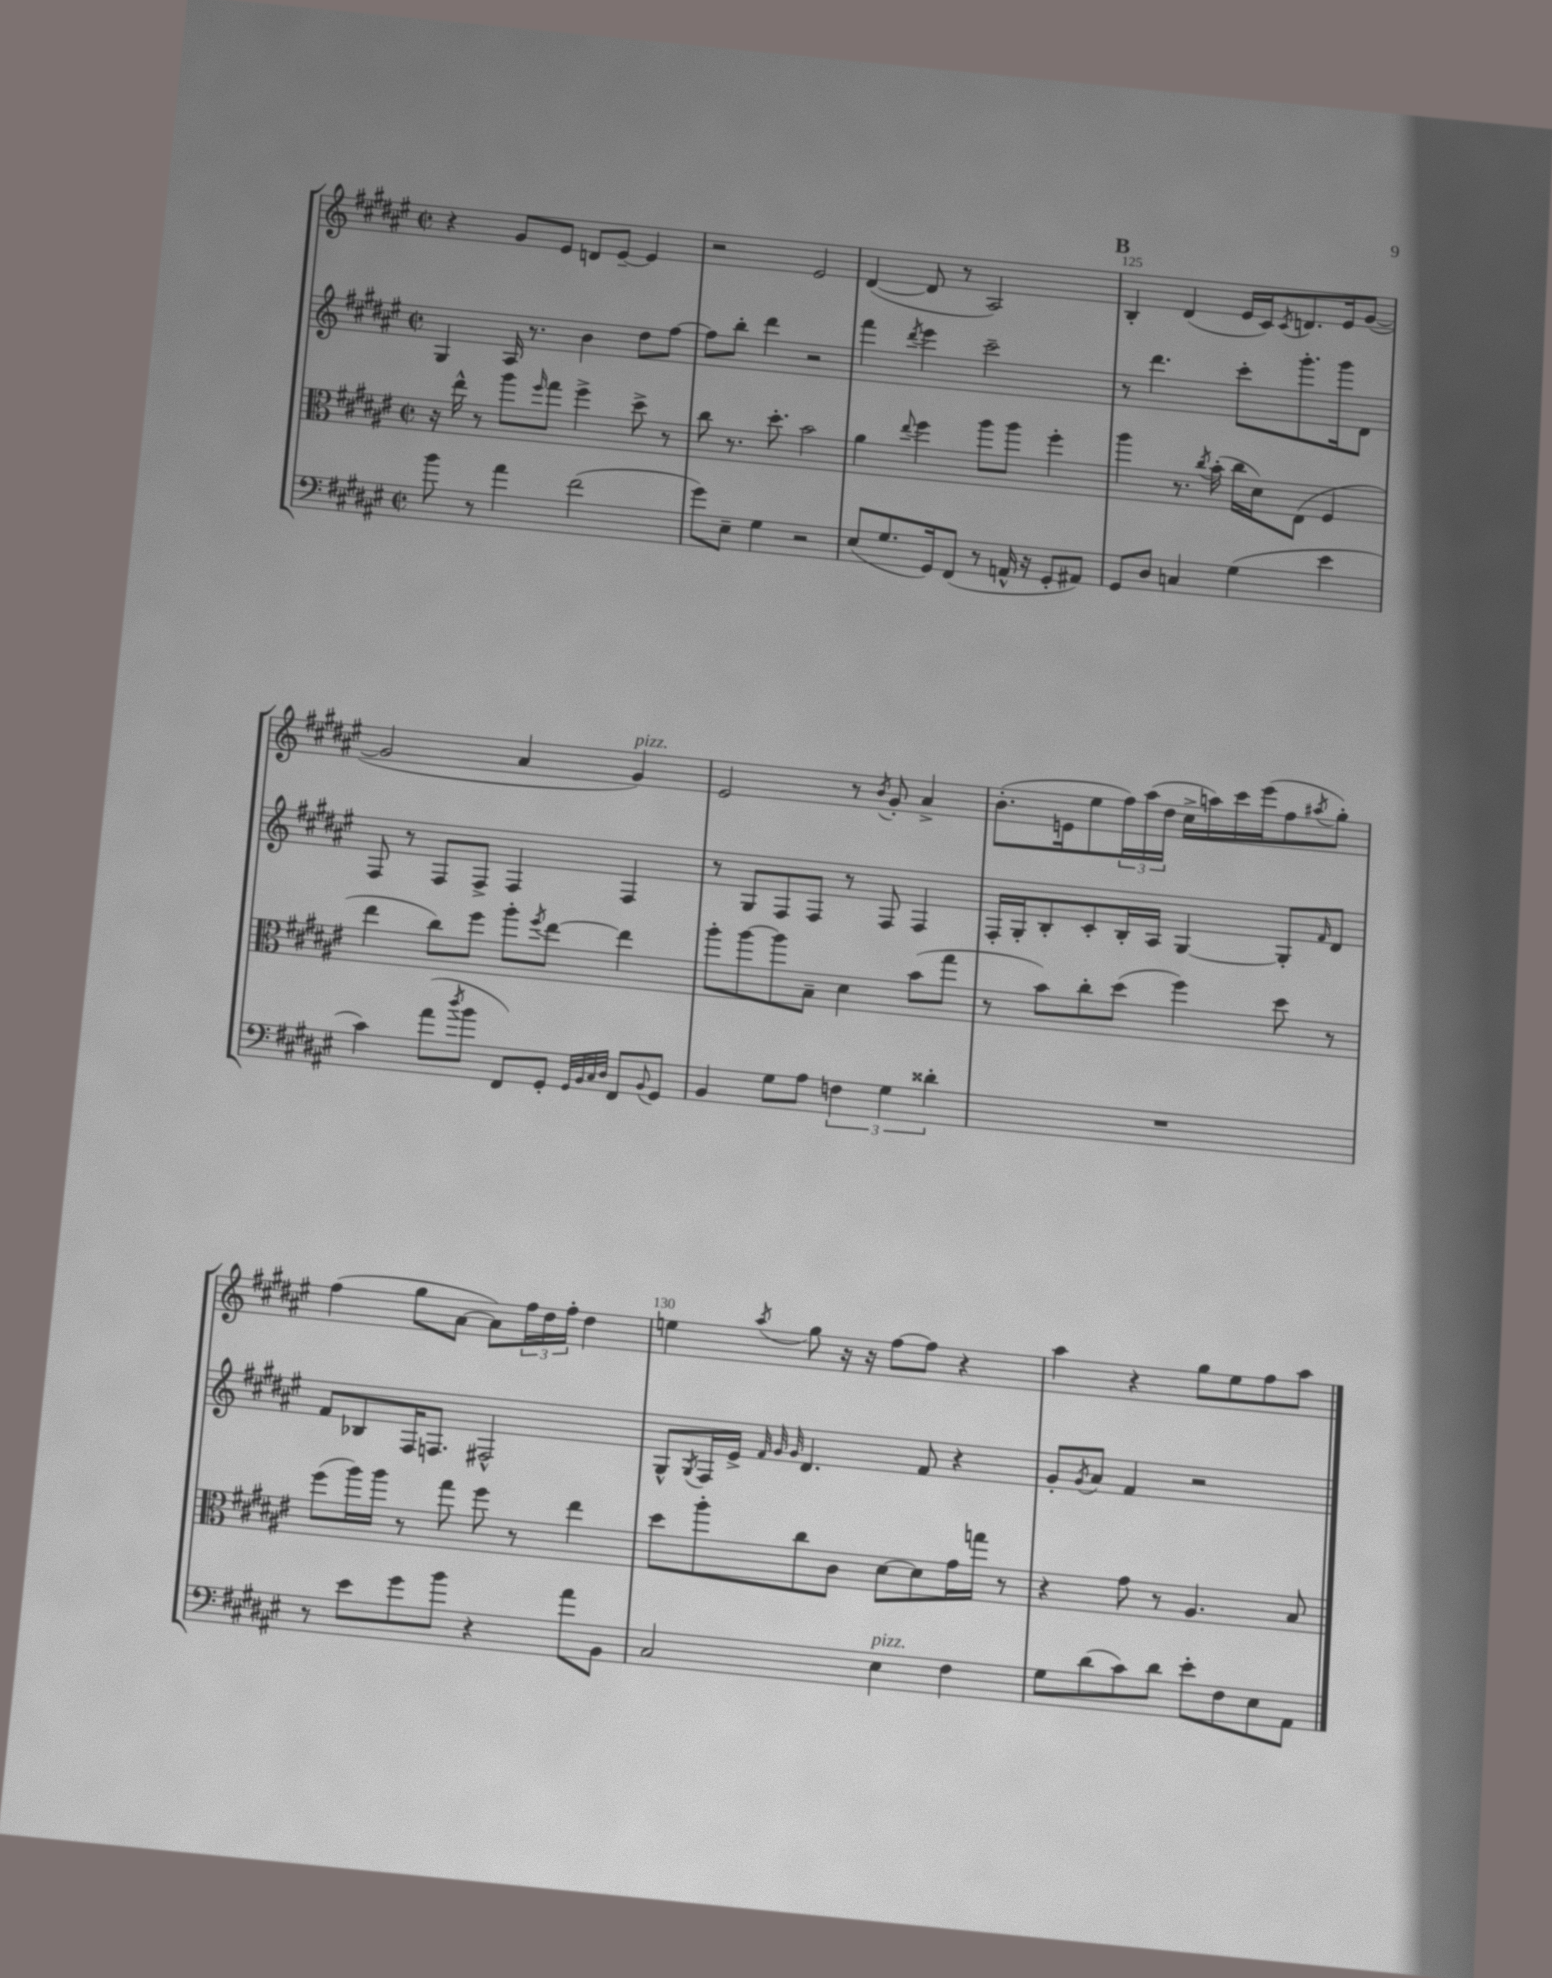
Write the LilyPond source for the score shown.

<<
\new StaffGroup <<
\new Staff = "s0" {
    \clef treble \key fis \major \defaultTimeSignature \time 2/2
    r4 gis'8 eis'8 d'8 eis'8~-- eis'4 |
    r2 eis'2 |
    dis'4~( dis'8 r8 ais2) |
    \mark \markup { \bold "B" } b4-. dis'4( eis'16 cis'16) \acciaccatura { cis'8 } d'8. eis'16 gis'8~( |
    gis'2 ais'4 gis'4^\markup { \italic "pizz." }) |
    eis'2 r8 \acciaccatura { b'8 } gis'8-. ais'4-> |
    b'8.-.( e'16 eis''8 \tuplet 3/2 { fis''16) ais''16( dis''16 } cis''16-> a''16) cis'''16 eis'''16( fis''8 \acciaccatura { ais''8 } gis''8-.) |
    fis''4( gis''8 ais'8~ ais'8) \tuplet 3/2 { fis''16 dis''16 fis''16-. } dis''4 |
    e''4 \acciaccatura { ais''8 } gis''8 r16 r16 fis''8~ fis''8 r4 |
    ais''4 r4 gis''8 eis''8 fis''8 ais''8 \bar "|." |
}
\new Staff = "s1" {
    \clef treble \key fis \major \defaultTimeSignature \time 2/2
    gis4 ais16 r8. b'4 dis''8 fis''8~ |
    fis''8 b''8-. dis'''4 r2 |
    fis'''4 \acciaccatura { dis'''8 } eis'''4 cis'''2-- |
    \mark \markup { \bold "B" } r8 dis'''4. cis'''8-. gis'''8.-. gis'''16 dis'8 |
    fis8 r8 fis8 fis8-> fis4 fis4 |
    r8 gis8 fis8 fis8 r8 fis8 fis4 |
    fis16-. gis16-. b8-. cis'8-. b16-. ais16 gis4~ gis8-. \grace { fis'16 } dis'8 |
    fis'8 bes8 fis16 f8. fis2-^ |
    gis8-^ \acciaccatura { gis8 } fis16 eis'16-> \grace { fis'32 gis'32 gis'32 } dis'4. fis'8 r4 |
    gis'8-. \acciaccatura { gis'8 } ais'8 fis'4 r2 \bar "|." |
}
\new Staff = "s2" {
    \clef alto \key fis \major \defaultTimeSignature \time 2/2
    r16 eis''16-^ r8 ais''8 \grace { fis''16 } gis''8 fis''4-> dis''8-> r8 |
    cis''8 r8. dis''8.-. b'2 |
    ais'4 \appoggiatura { eis''8 } fis''4 ais''8 ais''8 fis''4-. |
    \mark \markup { \bold "B" } ais''4 r8. \acciaccatura { cis''8 } b'16-.( cis''16 dis'16) eis8( fis4 |
    eis''4 cis''8) fis''8 ais''8-. \acciaccatura { fis''8 } eis''8~ eis''4 |
    ais''8-. ais''8~ ais''8 b8-- dis'4 b'8( gis''8 |
    r8 b'8) cis''8-. dis''8( fis''4) dis''8 r8 |
    fis''8( ais''16) ais''16 r8 gis''8 fis''8 r8 eis''4 |
    dis''8 ais''8-. cis''8 cis'8 dis'8~ dis'8 gis'16 g''16 r8 |
    r4 gis'8 r8 ais4. b8 \bar "|." |
}
\new Staff = "s3" {
    \clef bass \key fis \major \defaultTimeSignature \time 2/2
    b'8 r8 ais'4 fis'2( |
    gis'8) eis8-- gis4 r2 |
    eis8( gis8. gis,16) fis,8( r8 a,16-^ r16 gis,8-. ais,8) |
    \mark \markup { \bold "B" } gis,8 dis8 c4 gis4( eis'4 |
    cis'4) ais'8( \acciaccatura { dis''8 } b'8 fis,8) gis,8-. \grace { gis,32 b,32 cis32 dis32 } fis,8 \appoggiatura { b,8 } gis,8 |
    b,4 gis8 ais8 \tuplet 3/2 { f4 gis4 disis'4-. } |
    R1 |
    r8 eis'8 gis'8 b'8 r4 ais'8 b,8 |
    cis2 eis4^\markup { \italic "pizz." } fis4 |
    gis8 dis'8( cis'8) dis'8 eis'8-. fis8 eis8 ais,8 \bar "|." |
}
>>
>>
\layout { \context { \Score currentBarNumber = #122 \override BarNumber.break-visibility = ##(#f #t #t) barNumberVisibility = #(every-nth-bar-number-visible 5) } }
